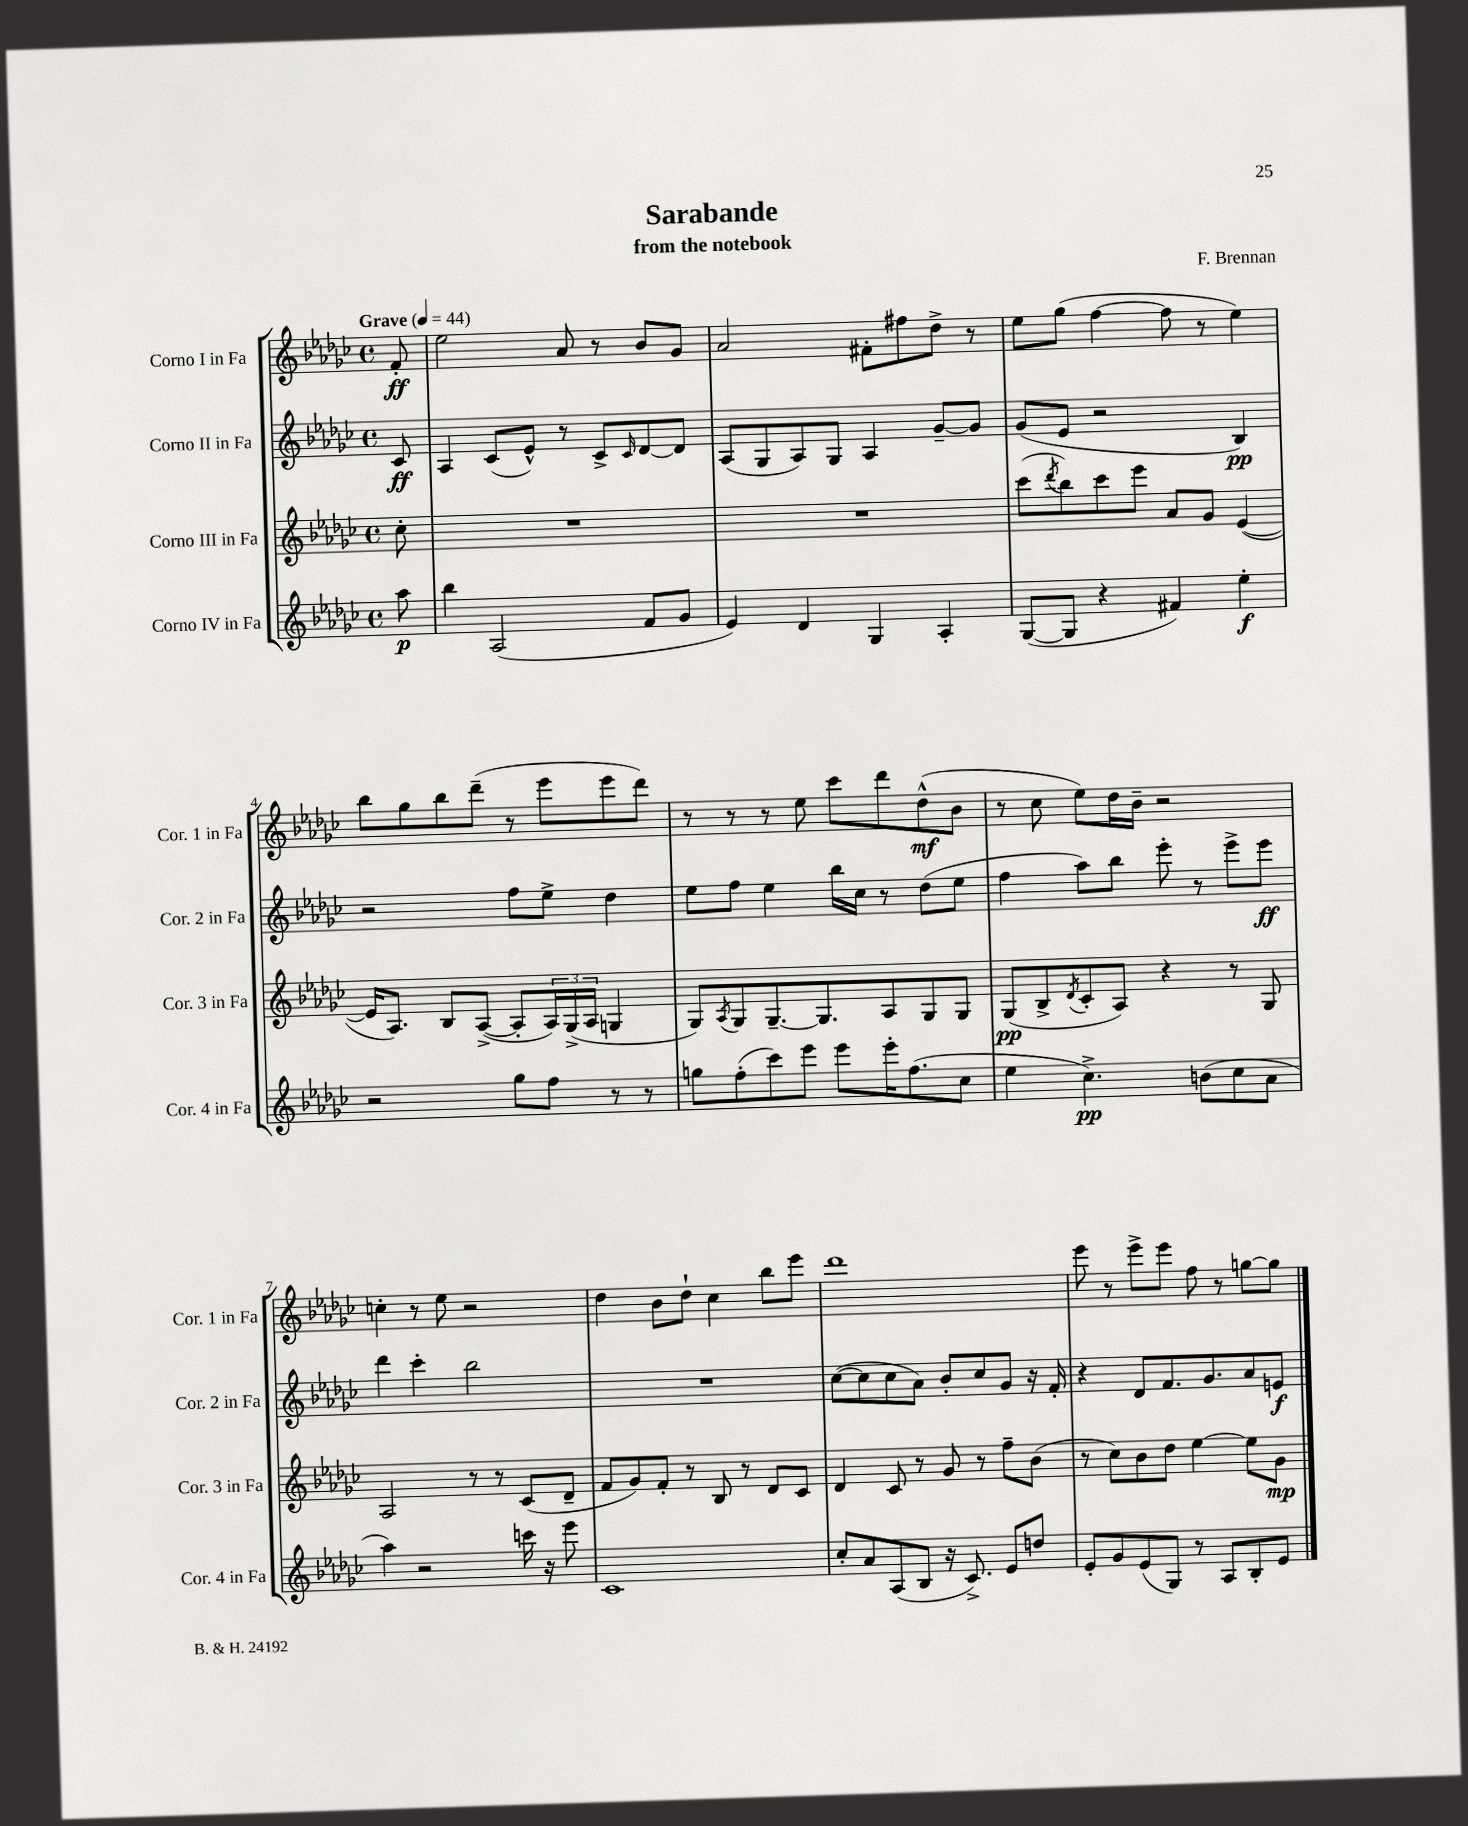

**kern	**kern	**kern	**kern
*staff4	*staff3	*staff2	*staff1
*clefG2	*clefG2	*clefG2	*clefG2
*k[b-e-a-d-g-c-]	*k[b-e-a-d-g-c-]	*k[b-e-a-d-g-c-]	*k[b-e-a-d-g-c-]
*M4/4	*M4/4	*M4/4	*M4/4
*met(c)	*met(c)	*met(c)	*met(c)
*MM44	*MM44	*MM44	*MM44
8aa-\	8cc-'\	8c-/	8f'/
=	=	=	=
4bb-\	1r	4A-/	2ee-\
(2A-/	.	(8c-/L	.
.	.	8e-^^/J)	.
.	.	8r	8a-/
.	.	8c-^/L	8r
.	.	16qqc-/	.
8f/L	.	[8d-/	8b-/L
8g-/J	.	8d-/]J	8g-/J
=	=	=	=
4e-/)	1r	(8A-/L	2a-/
.	.	8G-/	.
4d-/	.	8A-/)	.
.	.	8G-/J	.
4G-/	.	4A-/	8f#'\L
.	.	.	8ff#\
4A-'/	.	[8g-~/L	8dd-^\J
.	.	8g-/]J	8r
=	=	=	=
([8G-/L	(8ccc-\L	(8g-/L	8ee-\L
.	8qddd-/	.	.
8G-/]J	8bb-\)	8e-/J	(8gg-\J
4r	8ccc-\	2r	[4ff\
.	8eee-\J	.	.
4f#/)	8a-/L	.	8ff\]
.	8g-/J	.	8r
4ee-'\	([4e-/	4B-/)	4ee-\)
=	=	=	=
2r	16e-/]LK	2r	8bb-\L
.	8.A-/J)	.	.
.	.	.	8gg-\
.	8B-/L	.	8bb-\
.	([8A-^/J	.	(8ddd-~\J
8gg-\L	8A-'/]L	8ff\L	8r
8ff\J	24A-/L)	8ee-^\J	8eee-\L
.	(24G-^/	.	.
.	24A-/JJ	.	.
8r	4G/	4dd-\	8eee-\
8r	.	.	8ddd-\J)
=	=	=	=
8gg\L	8G-/L)	8ee-\L	8r
.	8qA-/	.	.
(8ff'\	8G-/	8ff\J	8r
8ccc-\)	[8.G-~/	4ee-\	8r
8eee-\J	.	.	8ee-\
.	8.G-/]	.	.
8eee-\L	.	16bb-\LL	8ccc-\L
.	.	16cc-\JJ	.
16eee-'\K	8A-/	8r	8ddd-\
(8.ff\	.	.	.
.	8G-/	(8dd-\L	(8dd-^^\
8cc-\J	8G-/J	8ee-\J	8b-\J
=	=	=	=
4ee-\	(8G-/L	4ff\	8r
.	8B-^/	.	8cc-\
.	8qd-/	.	.
4.cc-^\)	8c-'/	8aa-\L)	8ee-\L)
.	8A-/J)	8bb-\J	16dd-\L
.	.	.	16b-~\JJ
.	4r	8eee-'\	2r
(8b\L	.	8r	.
8cc-\	8r	8eee-^\L	.
8a-\J	8G-/	8eee-\J	.
=	=	=	=
4aa-\)	2A-/	4ddd-\	4cc'\
2r	.	4ccc-'\	8r
.	.	.	8ee-\
.	8r	2bb-\	2r
.	8r	.	.
16ccc\	(8c-/L	.	.
16r	.	.	.
8eee-\	8d-~/J	.	.
=	=	=	=
1c-	8f/L	1r	4dd-\
.	8g-/)	.	.
.	8f'/J	.	8b-\L
.	8r	.	8dd-`\J
.	8B-/	.	4cc-\
.	8r	.	.
.	8d-/L	.	8bb-\L
.	8c-/J	.	8eee-\J
=	=	=	=
8cc-'/L	4d-/	([8cc-\L	1ddd-
8a-/	.	8cc-\]	.
(8A-/	8c-/	8cc-\	.
8B-/J	8r	8a-\J)	.
16r	8g-/	8b-'/L	.
8.c-^/)	.	.	.
.	8r	8cc-/	.
8e-/L	8ff~\L	8g-/J	.
8dd/J	(8b-\J	16r	.
.	.	16f'/	.
=	=	=	=
8e-'/L	8r	4r	8eee-\
8g-/	8cc-\L)	.	8r
(8e-/	8b-\	8d-/L	8eee-^\L
8G-/J)	8dd-\J	8.f/	8eee-\J
8r	[4ee-\	.	8ff\
.	.	8.g-/	.
8A-/L	.	.	8r
8B-'/	8ee-\]L	8a-/	[8gg\L
8e-/J	8g-\J	8e/J	8gg\]J
==	==	==	==
*-	*-	*-	*-
